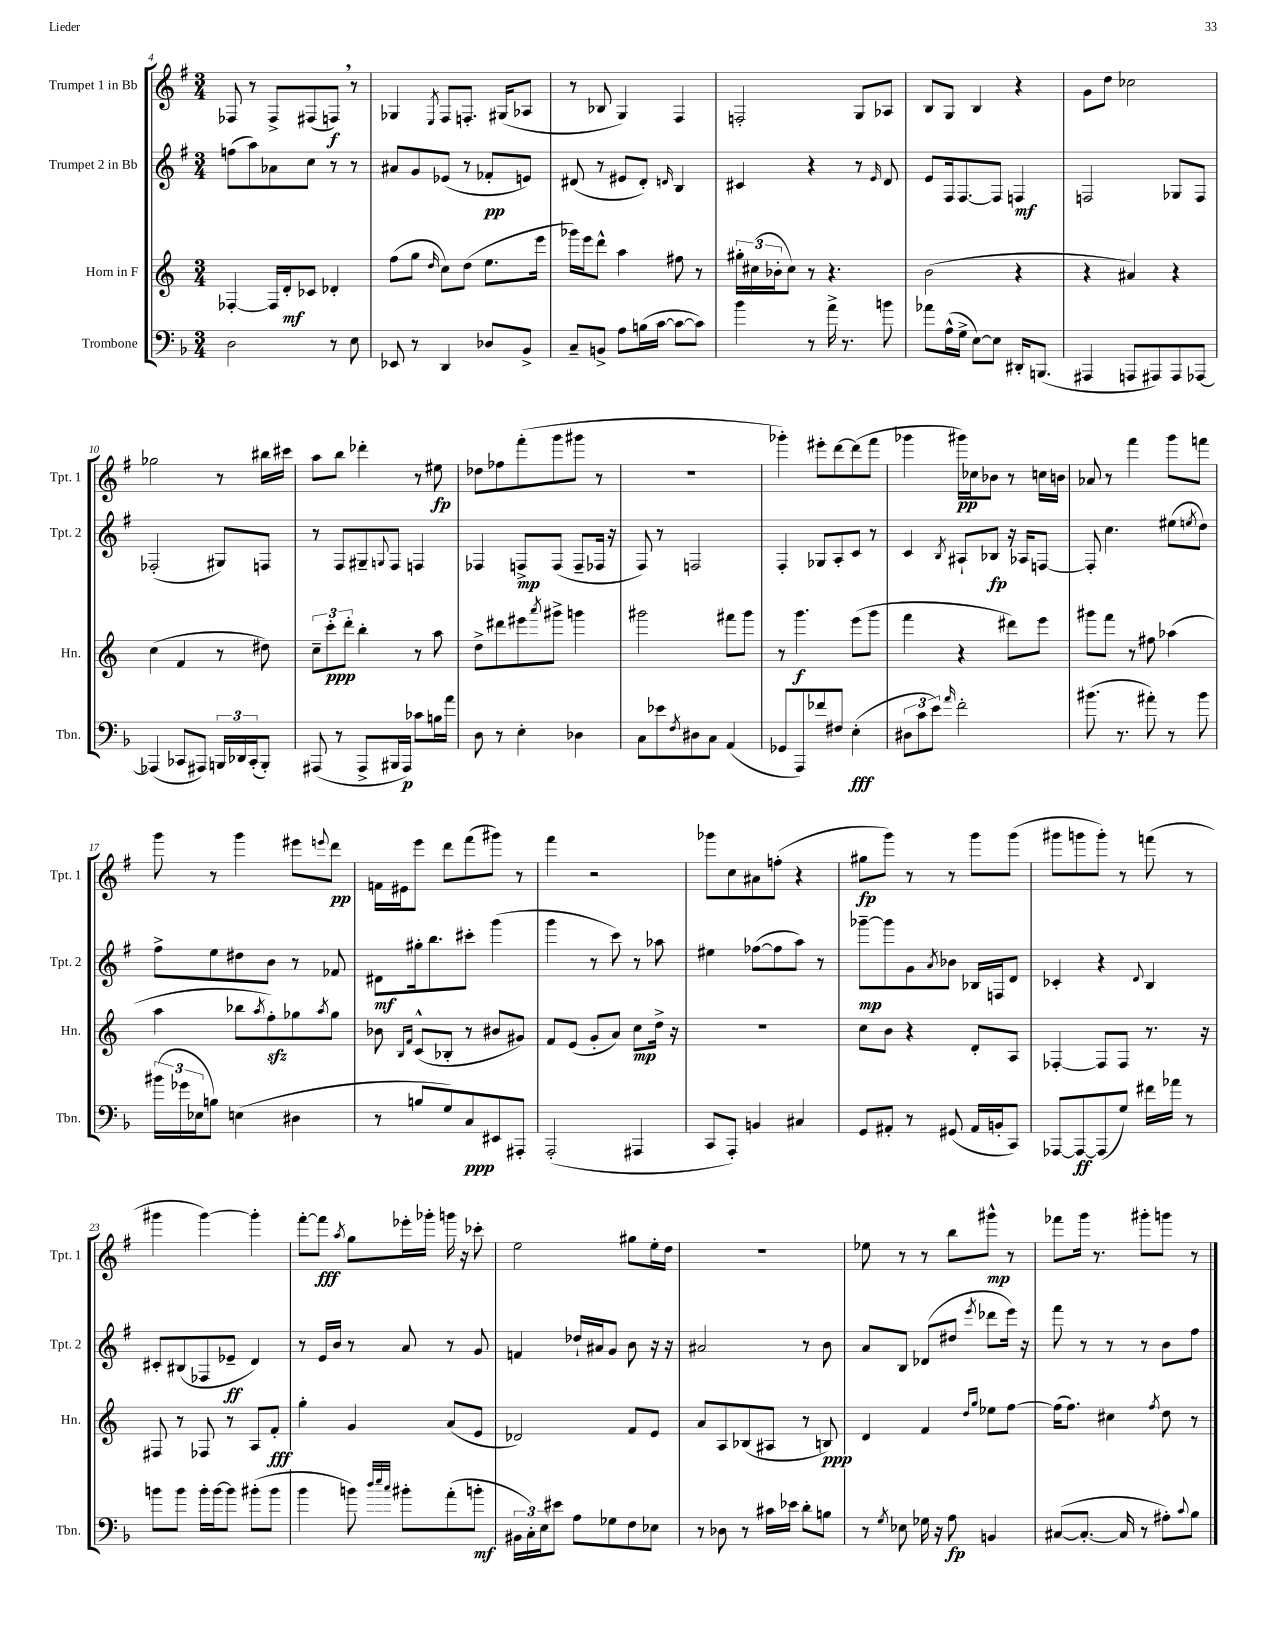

**kern	**dynam	**kern	**dynam	**kern	**dynam	**kern	**dynam
*part4	*part4	*part3	*part3	*part2	*part2	*part1	*part1
*staff4	*staff4	*staff3	*staff3	*staff2	*staff2	*staff1	*staff1
*I"Trombone	*	*I"Horn in F	*	*I"Trumpet 2 in Bb	*	*I"Trumpet 1 in Bb	*
*I'Tbn.	*	*I'Hn.	*	*I'Tpt. 2	*	*I'Tpt. 1	*
*clefF4	*	*clefG2	*	*clefG2	*	*clefG2	*
*k[b-]	*	*k[]	*	*k[f#]	*	*k[f#]	*
*M3/4	*	*M3/4	*	*M3/4	*	*M3/4	*
=4	=4	=4	=4	=4	=4	=4	=4
2D\	.	[4F-X'/	.	(8ffn\L	.	8F-X/	.
.	.	.	.	8aa\)	.	8r	.
.	.	16F-/LL]	.	8a-X\	.	8F-^/L	.
.	.	16d'/J	mf	.	.	.	.
.	.	8c-X/J	.	8cc\J	.	(8F#X/	.
8r	.	4d-X'/	.	8r	.	8Fn,/J)	f
8E\	.	.	.	8r	.	8r	.
=5	=5	=5	=5	=5	=5	=5	=5
8EE-X/	.	(8ff\L	.	8a#X/L	.	4G-X/	.
8r	.	8gg\J	.	8g/	.	.	.
.	.	16qqdd/	.	.	.	8qE/	.
4DD/	.	8cc\L)	.	(8e-X/J	.	8F#/L	.
.	.	(8dd\J	.	8r	.	8.Fn'/J	.
8D-X/L	.	8.ee\L	.	8f-X'/L	pp	.	.
.	.	.	.	.	.	(16G#X/KL	.
8BB-^/J	.	.	.	8en/J)	.	8A-X/J	.
.	.	16eee\Jk	.	.	.	.	.
=6	=6	=6	=6	=6	=6	=6	=6
8C~/L	.	16ggg-X\LL)	.	(8d#X/	.	8r	.
.	.	16eee\J	.	.	.	.	.
8BBn^/J	.	8ddd^^\J	.	8r	.	8B-X/	.
8A\L	.	4aa\	.	8e#X/L	.	4G/)	.
(16Bn\L	.	.	.	8d#'/J)	.	.	.
[16c\JJ	.	.	.	.	.	.	.
.	.	.	.	16qqdn/	.	.	.
8c\L_	.	8ff#X\	.	4B/	.	4F#/	.
8c\J])	.	8r	.	.	.	.	.
=7	=7	=7	=7	=7	=7	=7	=7
4b-\	.	24gg#X'\LL	.	4c#X/	.	2Fn'/	.
.	.	(24cc#X\	.	.	.	.	.
.	.	24b-X'\J	.	.	.	.	.
.	.	8cc#\J)	.	.	.	.	.
8r	.	8r	.	4r	.	.	.
16a^\	.	4.r	.	.	.	.	.
8.r	.	.	.	.	.	.	.
.	.	.	.	8r	.	8G/L	.
.	.	.	.	16qqe/	.	.	.
8bn\	.	.	.	8d/	.	8A-X/J	.
=8	=8	=8	=8	=8	=8	=8	=8
8a-X\L	.	(2b\	.	8e/L	.	8B/L	.
(16A^^\L	.	.	.	16F#/k	.	8G/J	.
16G^\JJ	.	.	.	[8.F#/	.	.	.
[8E\L)	.	.	.	.	.	4B/	.
8E\J]	.	.	.	8F#/J]	.	.	.
16DD#X'/KL	.	4r	.	4Fn/	mf	4r	.
(8.BBBn/J	.	.	.	.	.	.	.
=9	=9	=9	=9	=9	=9	=9	=9
4AAA#X/	.	4r	.	2Fn/	.	8g\L	.
.	.	.	.	.	.	8dd\J	.
8AAAn/L	.	4a#X/)	.	.	.	2cc-X\	.
8AAA#X/)	.	.	.	.	.	.	.
8AAA#/	.	4r	.	8G-X/L	.	.	.
[8AAA-X/J	.	.	.	8F/J	.	.	.
!!LO:LB:g=z
=10	=10	=10	=10	=10	=10	=10	=10
(4AAA-X/]	.	(4cc\	.	(2F-X'/	.	2gg-X\	.
8CC-X/L	.	4f/	.	.	.	.	.
8AAA#X/J)	.	.	.	.	.	.	.
24BBBn/LL	.	8r	.	8G#X/L)	.	8r	.
24DD-X/	.	.	.	.	.	.	.
(24CC-'/J	.	.	.	.	.	.	.
8BBB'/J)	.	8dd#X\)	.	8Fn/J	.	16bb#X\LL	.
.	.	.	.	.	.	16ccc#X\JJ	.
=11	=11	=11	=11	=11	=11	=11	=11
(8AAA#X/	.	12cc~\L	.	8r	.	8aa\L	.
.	.	12ccc'\	ppp	.	.	.	.
8r	.	.	.	8F#/L	.	8bb\J	.
.	.	12ddd'\J	.	.	.	.	.
8AAA#^/L	.	4bb'\	.	8G#X~/	.	4ddd-X'\	.
.	.	.	.	8qqGn/	.	.	.
16BBB#X/L	.	.	.	8F#/J	.	.	.
16AAA#/JJ)	p	.	.	.	.	.	.
8c-X\L	.	8r	.	4Fn/	.	8r	.
16Bn\L	.	8aa\	.	.	.	8ee#X\	fp
16a\JJ	.	.	.	.	.	.	.
=12	=12	=12	=12	=12	=12	=12	=12
8D\	.	8dd^\L	.	4F-X/	.	8dd-X\L	.
8r	.	8ddd#X\	.	.	.	8ff-X\	.
4E'\	.	8eee#X\	.	8Fn^/L	mp	(8fff#'\	.
.	.	8qaaa/	.	.	.	.	.
.	.	8ggg#X^\J	.	(8F/J	.	8ggg\	.
4D-X\	.	4gggn\	.	8F~/L	.	8ggg#X\J	.
.	.	.	.	16F-X/Jk	.	8r	.
.	.	.	.	16r	.	.	.
=13	=13	=13	=13	=13	=13	=13	=13
8C\L	.	2ggg#X\	.	8F#/)	.	2.r	.
8e-X\	.	.	.	8r	.	.	.
8qF/	.	.	.	.	.	.	.
8D#X\	.	.	.	2Fn/	.	.	.
8C\J	.	.	.	.	.	.	.
(4AA/	.	8fff#X\L	.	.	.	.	.
.	.	8ggg#\J	.	.	.	.	.
=14	=14	=14	=14	=14	=14	=14	=14
8GG-X/L	.	8r	.	4F#'/	.	4ggg-X'\)	.
8AAA/)	.	4.ggg\	f	.	.	.	.
8f-X/	.	.	.	8G-X/L	.	8eee#X'\L	.
8F#X/J	.	.	.	8A'/	.	[8ddd\	.
(4E'\	fff	(8eee\L	.	8c/J	.	(8ddd\]	.
.	.	8ggg\J	.	8r	.	8fff#\J	.
=15	=15	=15	=15	=15	=15	=15	=15
12D#X\L	.	4fff\	.	4c/	.	4ggg-X\	.
12c\	.	.	.	.	.	.	.
12e\J)	.	.	.	.	.	.	.
16qqa/	.	.	.	8qB/	.	.	.
2f'\	.	4r	.	8A#X`/L	.	16ggg#X\LL)	pp
.	.	.	.	.	.	16cc-X\J	.
.	.	.	.	8B-X/J	fp	8b-X\J	.
.	.	8ddd#X\L)	.	16r	.	8r	.
.	.	.	.	16A-X/KL	.	.	.
.	.	8eee\J	.	[8Fn/J	.	16ccn\LL	.
.	.	.	.	.	.	16bn\JJ	.
=16	=16	=16	=16	=16	=16	=16	=16
(8.b#X\	.	8ggg#X\L	.	8F'/]	.	8a-X/	.
.	.	8fff\J	.	4.cc\	.	8r	.
8.r	.	.	.	.	.	.	.
.	.	8r	.	.	.	4fff#\	.
8a#X'\)	.	8ff#X\	.	.	.	.	.
8r	.	(4aa-X\	.	(8ee#X\L	.	8ggg\L	.
.	.	.	.	8qeen/	.	.	.
8b#\	.	.	.	8dd\J)	.	8fffn\J	.
!!LO:LB:g=z
=17	=17	=17	=17	=17	=17	=17	=17
(24b#X\LL	.	4aa\	.	8ff#^\L	.	8ggg\	.
24g-X\	.	.	.	.	.	.	.
24E-X\J	.	.	.	.	.	.	.
8Bn\J)	.	.	.	8ee\	.	8r	.
(4En\	.	8bb-X\L	.	8dd#X\	.	4ggg\	.
.	.	8qaa/	.	.	.	.	.
.	.	8ffzz'\)	.	8b\J	.	.	.
4D#X\	.	8gg-X\	.	8r	.	8eee#X\L	.
.	.	8qaa/	.	.	.	8qqeeen/	.
.	.	8gg-\J	.	8f-X/	.	8ddd\J	pp
=18	=18	=18	=18	=18	=18	=18	=18
8r	.	8b-X\	.	8d#X\L	mf	16fn\LL	.
.	.	.	.	.	.	16e#X\J	.
.	.	16qqB/LL	.	.	.	.	.
.	.	16qqf/JJ	.	.	.	.	.
8Bn/L	.	(8c^^/L	.	16gg#X'\k	.	8eee\J	.
.	.	.	.	8.bb\	.	.	.
8G/)	.	8B-X'/J	.	.	.	8ddd\L	.
8C/	ppp	8r	.	8ccc#X'\J	.	(8fff#\	.
8EE#X/	.	8b#X/L	.	(4ggg\	.	8ggg#X\J)	.
8AAA#X'/J	.	8g#X/J)	.	.	.	8r	.
=19	=19	=19	=19	=19	=19	=19	=19
(2AAA'/	.	8f/L	.	4ggg\	.	4fff#\	.
.	.	(8e/J	.	.	.	.	.
.	.	8g'/L	.	8r	.	2r	.
.	.	8a/J)	.	8ccc\)	.	.	.
4AAA#X/	.	8cc\L	mp	8r	.	.	.
.	.	16dd^\Jk	.	8aa-X\	.	.	.
.	.	16r	.	.	.	.	.
=20	=20	=20	=20	=20	=20	=20	=20
8CC/L	.	2.r	.	4ee#X\	.	8ggg-X\L	.
8AAA'/J)	.	.	.	.	.	8cc\	.
4BBn/	.	.	.	([8ff-X\L	.	8a#X\	.
.	.	.	.	8ff-\]	.	(8ffn'\J	.
4C#X/	.	.	.	8aa\J)	.	4r	.
.	.	.	.	8r	.	.	.
=21	=21	=21	=21	=21	=21	=21	=21
8GG/L	.	8cc\L	.	[8ggg-X~\L	mp	8gg#X\L	fp
8AA#X'/J	.	8b\J	.	8ggg-\]	.	8ggg\J)	.
8r	.	4r	.	8g\	.	8r	.
.	.	.	.	8qa/	.	.	.
(8GG#X/	.	.	.	8b-X\J	.	8r	.
16AA#/LL	.	8d'/L	.	16B-X/LL	.	8ggg\L	.
16BBn'/J	.	.	.	16Fn/J	.	.	.
8CC/J)	.	8A/J	.	8d/J	.	(8ggg\J	.
=22	=22	=22	=22	=22	=22	=22	=22
[8AAA-X/L	.	[4F-X'/	.	4c-X'/	.	8ggg#X\L	.
8AAA-/_	ff	.	.	.	.	8gggn\	.
(8AAA-/]	.	8F-/L]	.	4r	.	8ggg'\J)	.
8G/J)	.	8F-/J	.	.	.	8r	.
.	.	.	.	8qqd/	.	.	.
16f#X\LL	.	8.r	.	4B/	.	(8fffn\	.
16a-X\JJ	.	.	.	.	.	.	.
8r	.	.	.	.	.	8r	.
.	.	16r	.	.	.	.	.
!!LO:LB:g=z
=23	=23	=23	=23	=23	=23	=23	=23
8bn\L	.	8F#X/	.	8c#X'/L	.	4ggg#X\	.
8b\J	.	8r	.	(8B#X/	.	.	.
16b'\LL	.	8F-X/	.	8F-X/	.	[4ggg#\)	.
[16b\J	.	.	.	.	.	.	.
8b\J]	.	8r	.	8e-X~/J	ff	.	.
(8b#X'\L	.	8A/L	.	4d/)	.	4ggg#'\]	.
8b#\J	.	8f'/J	fff	.	.	.	.
=24	=24	=24	=24	=24	=24	=24	=24
4b-\	.	4gg'\	.	8r	.	[8fff#'\L	.
.	.	.	.	16e/LL	.	8fff#\J]	fff
.	.	.	.	16b/JJ	.	.	.
.	.	.	.	.	.	8qaa/	.
8bn\)	.	4g/	.	8r	.	8gg\L	.
32qqdd/LLL	.	.	.	.	.	.	.
32qqee/	.	.	.	.	.	.	.
32qqcc/JJJ	.	.	.	.	.	.	.
8b#X'\L	.	.	.	8a/	.	16eee-X'\L	.
.	.	.	.	.	.	16ggg-X'\JJ	.
(8a'\	.	(8a/L	.	8r	.	16gggn\	.
.	.	.	.	.	.	16r	.
8bn'\J	mf	8e/J	.	8g/	.	8ccc-X'\	.
=25	=25	=25	=25	=25	=25	=25	=25
24BB#X\LL	.	2d-X/)	.	4fn/	.	2ee\	.
24C'\)	.	.	.	.	.	.	.
24E\J	.	.	.	.	.	.	.
8e#X\J	.	.	.	.	.	.	.
8A\L	.	.	.	16dd-X`/LL	.	.	.
.	.	.	.	16a#X/J	.	.	.
8G-X\	.	.	.	8g/J	.	.	.
8F\	.	8f/L	.	8b\	.	8gg#X\L	.
8E-X\J	.	8e/J	.	16r	.	16ee'\L	.
.	.	.	.	16r	.	16dd\JJ	.
=26	=26	=26	=26	=26	=26	=26	=26
8r	.	8a/L	.	2a#X/	.	2.r	.
8D-X\	.	8A/	.	.	.	.	.
8r	.	(8B-X/	.	.	.	.	.
16c#X\LL	.	8A#X/J	.	.	.	.	.
16e-X\JJ	.	.	.	.	.	.	.
8d'\L	.	8r	.	8r	.	.	.
8Bn\J	.	8Bn/)	ppp	8b\	.	.	.
=27	=27	=27	=27	=27	=27	=27	=27
8r	.	4d/	.	8a/L	.	8ee-X\	.
8qG/	.	.	.	.	.	.	.
8E-X\	.	.	.	8B/J	.	8r	.
16G-X\	.	4f/	.	(8d-X/L	.	8r	.
16r	.	.	.	.	.	.	.
8A\	fp	.	.	8dd#X/J	.	8bb\L	.
.	.	16qqdd/LL	.	.	.	.	.
.	.	16qqgg/JJ	.	8qeee/	.	.	.
4BBn/	.	8ee-X\L	.	8ddd-X\L	.	8ggg#X^^\J	mp
.	.	[8ff\J	.	16eee\Jk)	.	8r	.
.	.	.	.	16r	.	.	.
=28	=28	=28	=28	=28	=28	=28	=28
([8C#X/L	.	(16ff\KL]	.	8fff#\	.	8fff-X\L	.
.	.	8.ff\J)	.	.	.	.	.
8.C#'/J_	.	.	.	8r	.	16ggg\Jk	.
.	.	.	.	.	.	8.r	.
.	.	4cc#X\	.	8r	.	.	.
16C#/]	.	.	.	.	.	.	.
8r	.	.	.	8r	.	8ggg#X'\L	.
.	.	8qff/	.	.	.	.	.
8A#X'\L)	.	8dd\	.	8b\L	.	8gggn\J	.
8qqc/	.	.	.	.	.	.	.
8B-\J	.	8r	.	8ff#\J	.	8r	.
==	==	==	==	==	==	==	==
*-	*-	*-	*-	*-	*-	*-	*-
